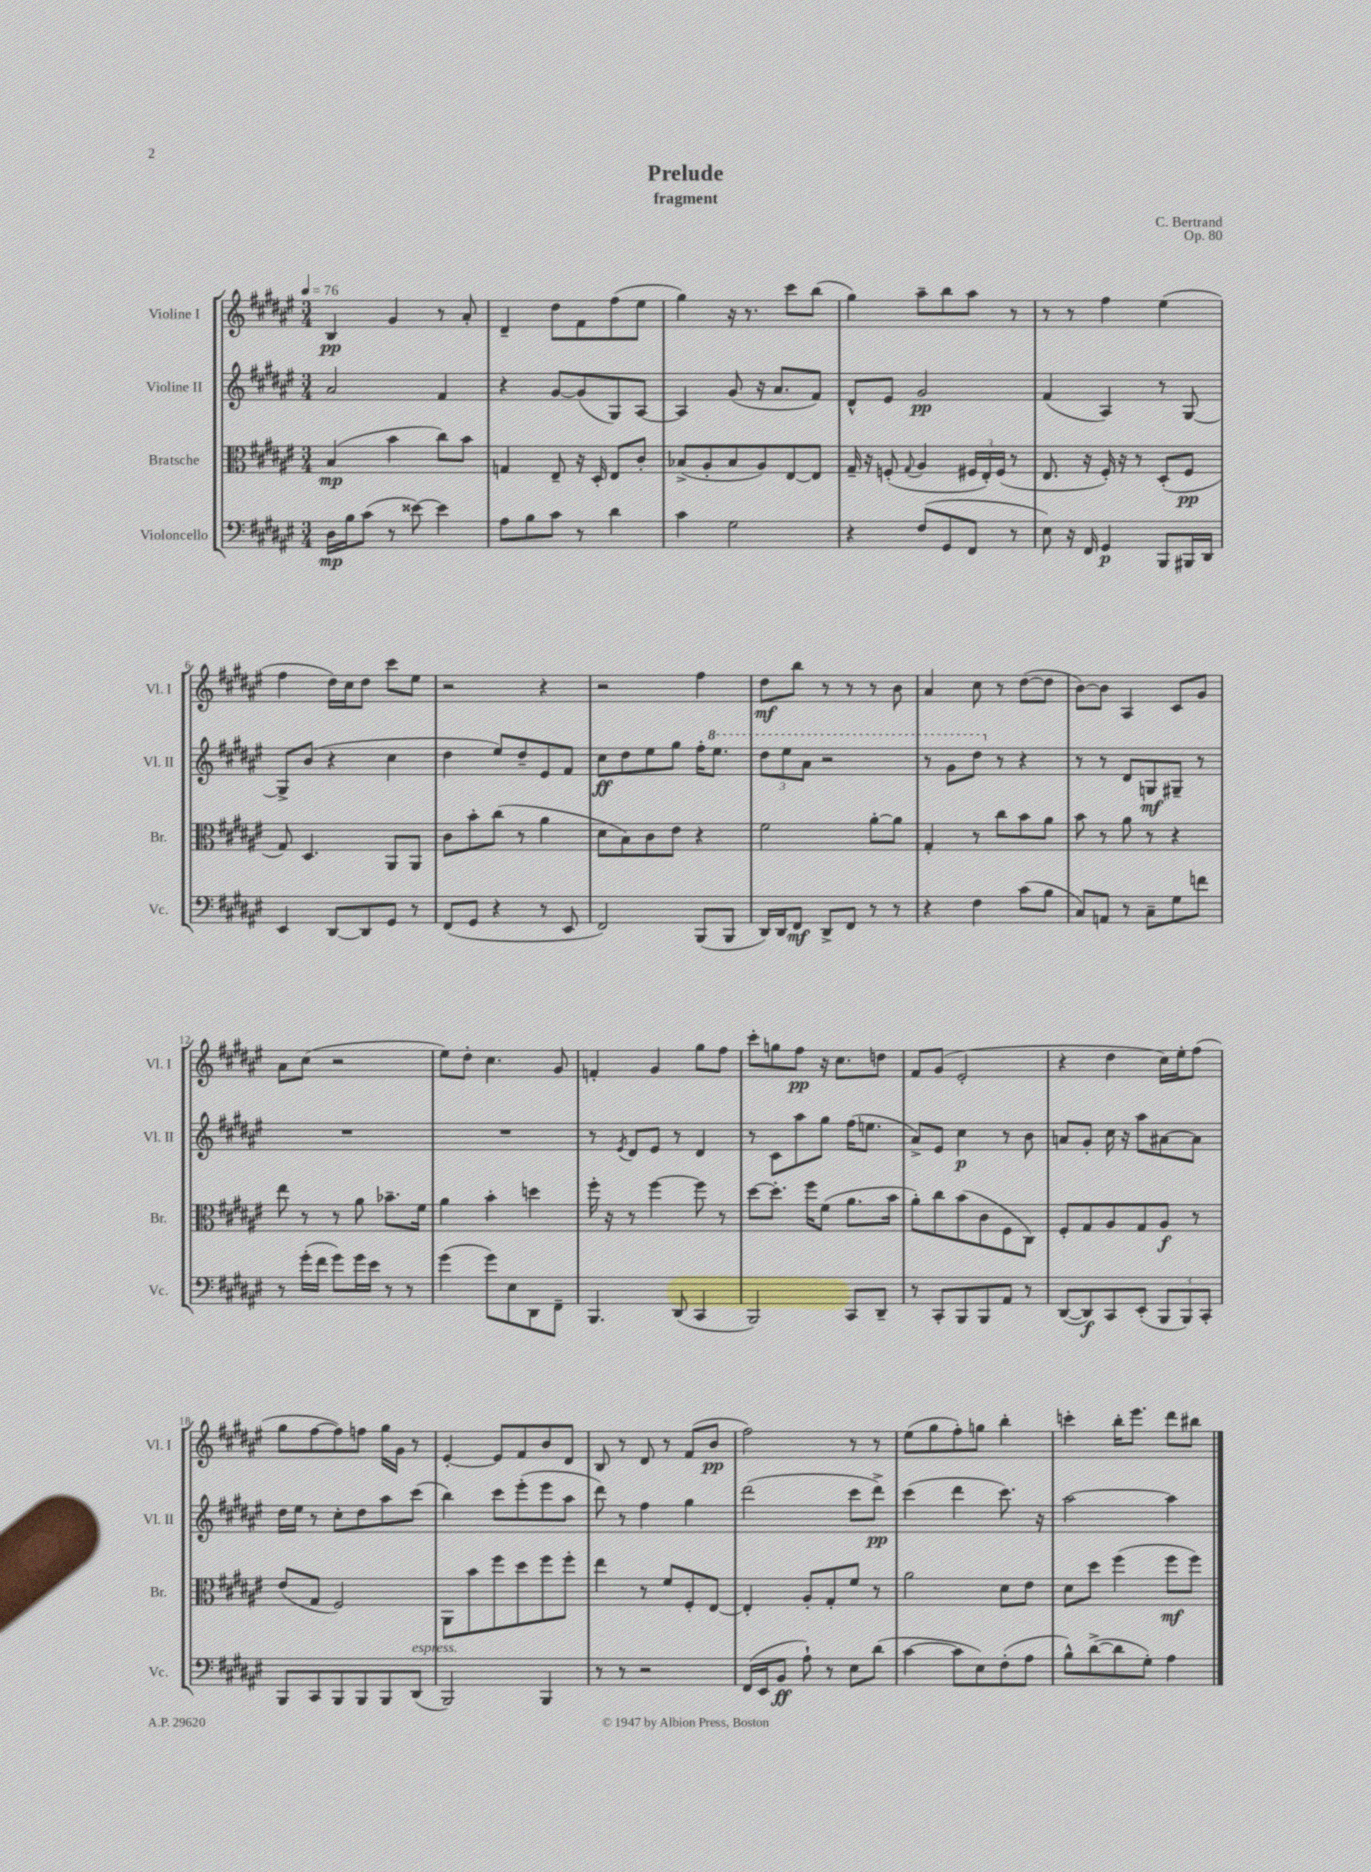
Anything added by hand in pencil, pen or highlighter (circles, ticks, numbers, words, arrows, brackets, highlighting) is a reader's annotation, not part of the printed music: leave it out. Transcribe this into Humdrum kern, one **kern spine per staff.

**kern	**kern	**kern	**kern
*staff4	*staff3	*staff2	*staff1
*clefF4	*clefC3	*clefG2	*clefG2
*k[f#c#g#d#a#e#]	*k[f#c#g#d#a#e#]	*k[f#c#g#d#a#e#]	*k[f#c#g#d#a#e#]
*M3/4	*M3/4	*M3/4	*M3/4
*MM76	*MM76	*MM76	*MM76
16D#	(4B	2a#	4B
16B	.	.	.
(8c#	.	.	.
8r	4b	.	4g#
[8e##)	.	.	.
4e##]	8cc#)	4f#	8r
.	8b	.	8a#'
=	=	=	=
8A#	4G	4r	4d#~
8B	.	.	.
8c#	8E#~	[8g#	8dd#
8r	16r	(8g#]	8f#
.	16D#'	.	.
4d#	8E#	8G#)	(8ff#
.	8c#'	[8A#	8ee#
=	=	=	=
4c#	(8B-^	4A#]	4gg#)
.	8A#'	.	.
2G#	8B-	(8g#	16r
.	.	.	8.r
.	8A#)	16r	.
.	.	8.a#	.
.	[8E#	.	8ccc#
.	8E#]	8f#)	(8bb
=	=	=	=
4r	16G#~	8d#^^	4gg#)
.	16r	.	.
.	(8F'	8e#	.
.	8qqG#	.	.
(8F#	4A#	2g#	8aa#~
8GG#	.	.	8bb
8FF#	24F#	.	8aa#
.	24E#')	.	.
.	(24F#	.	.
8r	8r	.	8r
=	=	=	=
8E#)	8.E#	(4f#	8r
16r	.	.	8r
16FF#	16r	.	.
4GG#	16F#')	4A#)	4ff#
.	16r	.	.
.	8r	.	.
8BBB	(8D#'	8r	(4ee#
16BBB#	8F#	[8G#	.
16DD#	.	.	.
=	=	=	=
4EE#	8G#)	8G#^]	4ff#
.	4.D#	(8b	.
[8DD#	.	4r	16dd#)
.	.	.	16cc#
8DD#]	.	.	8dd#
8GG#	8AA#	4cc#	8ccc#
8r	8AA#	.	8ee#
=	=	=	=
(8FF#	8c#	4dd#	2r
8GG#	8b'	.	.
4r	(8cc#	8ee#)	.
.	8r	8dd#~	.
8r	4a#	8e#	4r
8EE#	.	8f#	.
=	=	=	=
2FF#)	8d#	8cc#	2r
.	8B)	8dd#	.
.	8c#	8ee#	.
.	8e#	8gg#	.
(8BBB	4r	16ff#'	4ff#
.	.	8.eee#	.
8BBB	.	.	.
=	=	=	=
16DD#)	2f#	12ddd#	8dd#
16DD#	.	.	.
.	.	12eee#	.
8FF#	.	.	8bb
.	.	12aa#	.
8DD#^	.	2r	8r
8FF#	.	.	8r
8r	[8a#'	.	8r
8r	8a#]	.	8b
=	=	=	=
4r	4G#'	8r	4a#
.	.	8gg#	.
4F#	8r	8ddd#	8cc#
.	8cc#	8r	8r
(8c#	8b	4r	([8dd#
8B	8a#	.	8dd#]
=	=	=	=
8C#)	8b	8r	[8b)
8AA	8r	8r	8b]
8r	8a#	8d#	4A#
8C#~	8r	8G	.
8G#	4r	8G#~	8c#
8f	.	8r	8g#
=	=	=	=
8r	8ee#	2.r	8a#
(16g#'	8r	.	(8cc#
16f#	.	.	.
8g#)	8r	.	2r
16g#	8a#	.	.
16e#	.	.	.
8r	8.b-~	.	.
8r	.	.	.
.	16f#	.	.
=	=	=	=
(4g#	4a#	2.r	8ee#)
.	.	.	8dd#'
8g#)	4b'	.	4.cc#
8E#	.	.	.
8DD#	4dd	.	.
8FF#~	.	.	8g#
=	=	=	=
4.BBB	16ff#'	8r	4f'
.	16r	.	.
.	.	8qe#	.
.	8r	8d#	.
.	[4ff#	8e#	4g#
(8DD#	.	8r	.
4CC#	8ff#]	4d#	8gg#
.	8r	.	8ff#
=	=	=	=
2BBB)	[8dd#	8r	8ccc#'
.	8.dd#']	8c#	8gg
.	.	8aa#	8ff#
.	16ff#	.	.
.	(8f#	8gg#	16r
.	.	.	8.cc#
8CC#	8.a#	(16ff#	.
.	.	8.ee	.
8DD#~	.	.	8dd
.	16b	.	.
=	=	=	=
8r	8a#')	8a#^)	8f#
8CC#'	8cc#	8e#	(8g#
8BBB	(8b	4cc#	2e#'
8BBB	8c#	.	.
8AA#	8F#	8r	.
8r	8C#)	8b	.
=	=	=	=
([8DD#	8F#'	8a	4r
8DD#])	8G#	8g#'	.
8CC#	8A#	16cc#	4dd#
.	.	16r	.
(8EE#'	8G#	8aa#	.
12BBB	8A#	[8a#	16cc#)
.	.	.	16ee#'
12BBB)	.	.	.
.	8r	8a#]	(8ff#
12CC#'	.	.	.
=	=	=	=
8BBB	(8e#	16dd#	8gg#
.	.	16ee#	.
8CC#	8G#	8r	[8ff#
8BBB	2F#)	8cc#'	8ff#])
8BBB	.	8dd#	8ff
8BBB	.	8aa#	16gg#
.	.	.	16g#
(8DD#	.	(8ccc#	8r
=	=	=	=
2BBB)	8AA#	4bb)	[4e#'
.	8b	.	.
.	8ff#	8ccc#	8e#]
.	8dd#	(8eee#'	8f#
4BBB	8ff#	8eee#	8b
.	8ff#'	8aa#	8d#
=	=	=	=
8r	4ee#	8ddd#)	8B
8r	.	8r	8r
2r	8r	4ff#	8d#
.	8f#	.	8r
.	8F#'	4gg#	(8f#
.	[8E#	.	8b
=	=	=	=
(16FF#	4E#']	(2ddd#	2ff#)
16EE#	.	.	.
8BB	.	.	.
8A#`)	8A#'	.	.
8r	8G#'	.	.
8E#	8f#	8ccc#	8r
(8d#	8r	8ddd#^)	8r
=	=	=	=
[4c#	2a#	(4ccc#	(8ee#
.	.	.	8gg#
8c#]	.	4ddd#	8ff#')
8E#)	.	.	8gg
(8F#'	8d#	8.ccc#)	4bb'
8A#	8e#	.	.
.	.	16r	.
=	=	=	=
8B^^)	8d#	[2aa#	4ccc'
([8d#^	8dd#	.	.
8d#]	(4ff#	.	16bb'
.	.	.	8.eee#
8G#')	.	.	.
4A#	8ff#	4aa#]	8ddd#
.	8ff#)	.	8bb#
==	==	==	==
*-	*-	*-	*-
